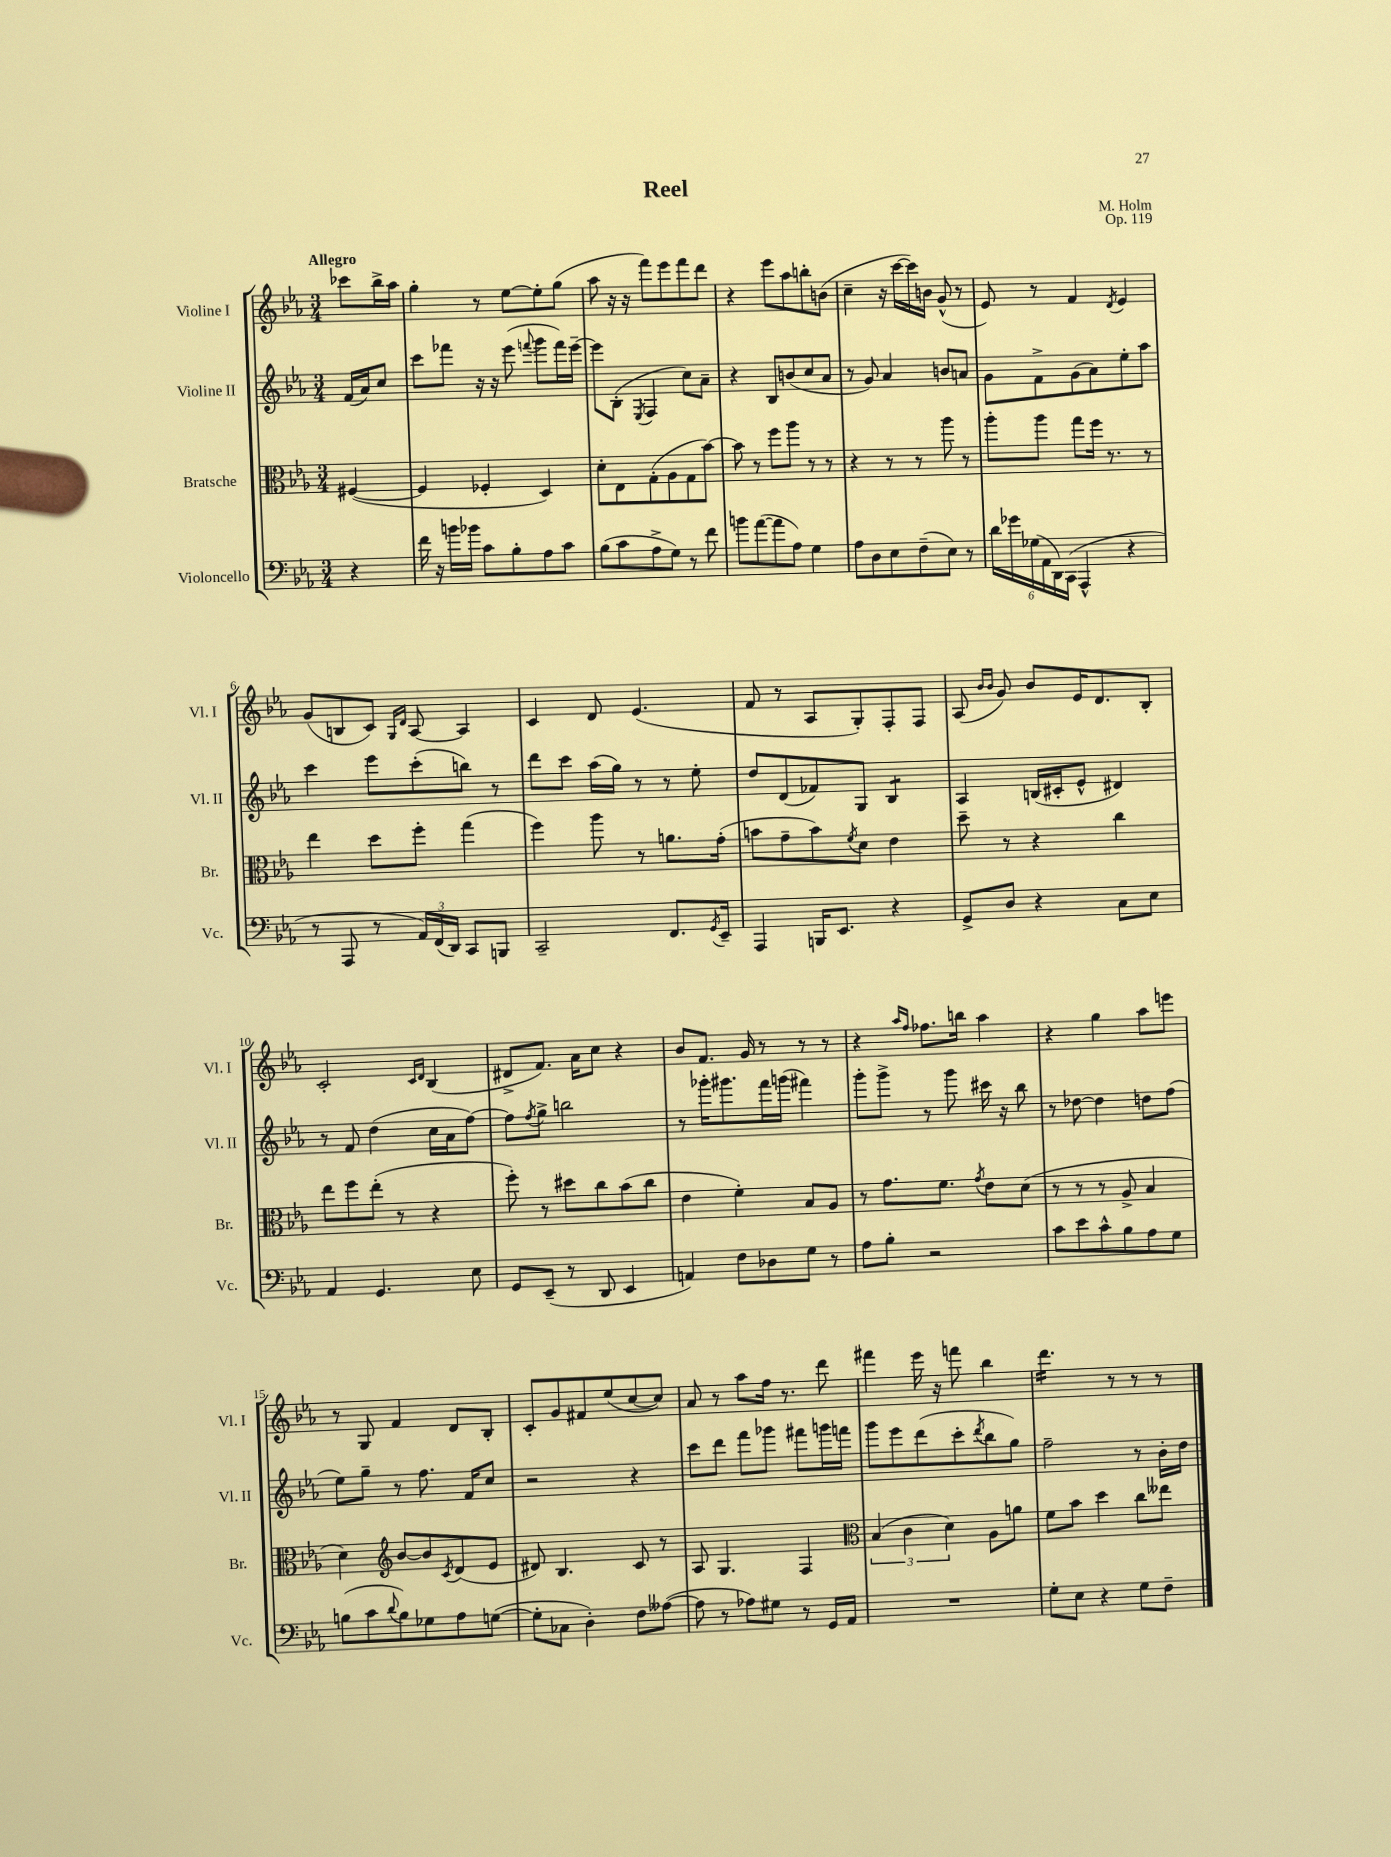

**kern	**kern	**kern	**kern
*staff4	*staff3	*staff2	*staff1
*clefF4	*clefC3	*clefG2	*clefG2
*k[b-e-a-]	*k[b-e-a-]	*k[b-e-a-]	*k[b-e-a-]
*M3/4	*M3/4	*M3/4	*M3/4
4r	([4F#/	(16f/LL	8ccc-\L
.	.	16a-/J)	.
.	.	8cc/J	16bb-^\L
.	.	.	16aa-\JJ
=	=	=	=
16f\	4F#/]	8ccc\L	4gg'\
16r	.	.	.
16b\LL	.	8fff-\J	.
16b-\JJ	.	.	.
8c\L	4F-'/	16r	8r
.	.	16r	.
8B-'\	.	(8eee-\	[8ee-\L
.	.	8qqfff/	.
8A-\	4D/)	8ggg\L	8ee-'\]
8c\J	.	16fff\L)	(8gg\J
.	.	[16eee-~\JJ	.
=	=	=	=
(8B-\L	8d'\L	8eee-\]L	8aa-\
8c\	8E-\	(8B-'\J	16r
.	.	.	16r
.	.	8qE-/	.
8A-^\	(8G'\	4F/	8fff\L)
8G\J)	8A-\	.	8eee-\
8r	8G\	8cc\L)	8fff\
8f\	[8b-\J)	8a-~\J	8ddd\J
=	=	=	=
8b\L	8b-\]	4r	4r
([8a-\	8r	.	.
8a-\]	8ff\L	8B-/L	8eee-\L
8A-\J)	8aa-\J	(8b/	8aa-\
4G\	8r	8cc/	8bb'\
.	8r	8a-/J	(8b\J
=	=	=	=
8A-\L	4r	8r	4cc~\
8D\	.	8g/)	.
8E-\	8r	4a-/	16r
.	.	.	[16ccc\LL
(8F~\	8r	.	16ccc\])
.	.	.	16b\JJ
8E-\J)	8aa-\	8b/L	(8g^^/
8r	8r	8a/J	8r
=	=	=	=
24d\LL	8aa-'\L	8g\L	8e-/)
24g-\	.	.	.
(24G-\	.	.	.
24AA-\	8aa-\J	8f^\	8r
24DD\)	.	.	.
(24CC\JJ	.	.	.
4AAA-^^/	8gg\L	(8g\	4f/
.	16ff\Jk	8a-\)	.
.	8.r	.	.
.	.	.	8qd/
4r	.	8ee-'\	4e-/
.	8r	8aa-\J	.
=	=	=	=
8r	4ee-\	4ccc\	(8g/L
8AAA-/	.	.	8B/
8r	8dd\L	8eee-\L	8c/J)
.	.	.	16qqG/LL
.	.	.	16qqd/JJ
24AA-/LL)	8ff'\J	(8ccc'\	[8A-/
(24FF/	.	.	.
24DD/JJ)	.	.	.
8CC/L	(4gg\	8bb\J)	4A-/]
8BBB/J	.	8r	.
=	=	=	=
2CC~/	4ff\)	8ddd\L	4c/
.	.	8ccc\J	.
.	8aa-\	(16aa-\LL	8d/
.	.	16gg\JJ)	.
.	8r	8r	(4.e-/
8.FF/L	8.a\L	8r	.
.	.	8ee-'\	.
8qGG/	.	.	.
16EE-~/Jk	(16g'\Jk	.	.
=	=	=	=
4AAA-/	8b\L	8dd/L	8f/
.	8g~\	(8d/	8r
16BBB/LK	8b\)	8f-/)	8A-/L
8.EE-/J	.	.	.
.	8qf/	.	.
.	8d\J	8G/J	8G'/)
4r	4e-\	4B-/	8F'/
.	.	.	8F/J
=	=	=	=
8GG^/L	8dd~\	4A-/	(8A-/
.	.	.	16qqb-/LL
.	.	.	16qqb-/JJ
8D/J	8r	.	8g/)
4r	4r	(16B/LL	8b-/L
.	.	16c#'/J	.
.	.	8e-^^/J	16e-/K
.	.	.	8.d/
8C\L	4cc\	4d#/)	.
8E-\J	.	.	8B-'/J
=	=	=	=
4AA-/	8ee-\L	8r	2c'/
.	8ff\	8f/	.
4.GG/	(8ee-'\J	(4dd\	.
.	8r	.	.
.	.	.	16qqc/LL
.	.	.	16qqd/JJ
.	4r	16cc\LL	(4B-/
.	.	16a-\J	.
8E-\	.	[8ff\J)	.
=	=	=	=
8GG/L	8ff'\)	8ff\]L	8d#^/L
.	.	8qff/	.
(8EE-~/J	8r	8gg^\J	8.f/J)
8r	8dd#\L	2bb\	.
.	.	.	16a-\LK
8DD/	8cc\	.	8cc\J
4EE-/	(8b-\	.	4r
.	8cc\J	.	.
=	=	=	=
4AA/)	4e-\	8r	8b-/L
.	.	16ggg-'\LK	8.f/J
.	.	8.ggg#\	.
8F\L	4f'\)	.	.
.	.	.	16g/
8D-\	.	16fff\L	8r
.	.	(16ggg\JJ	.
8G\J	8B-/L	4fff#\)	8r
8r	8A-/J	.	8r
=	=	=	=
8A-\L	8r	8ggg'\L	4r
8B-'\J	8.g\L	8ggg^\J	.
.	.	.	16qqaa-/LL
.	.	.	16qqff/JJ
2r	.	8r	8.ff-\L
.	8.f\J	.	.
.	.	8ggg\	.
.	.	.	16bb\Jk
.	8qg/	.	.
.	8e-\L	16ccc#\	4aa-\
.	.	16r	.
.	(8d\J	8bb-\	.
=	=	=	=
8c\L	8r	8r	4r
8e-\	8r	[8dd-\	.
8c^^\	8r	4dd-\]	4gg\
8B-\	8A-^/	.	.
8A-\	4B-/	8dd\L	8aa-\L
8G\J	.	(8ff\J	8eee\J
=	=	=	=
(8B\L	4d\)	8ee-\L)	8r
8c\	.	8gg~\J	8G/
*	*clefG2	*	*
8qqd/	.	.	.
8B\)	[8b-/L	8r	4f/
8G-\	8b-/]	8.ff\	.
.	8qc/	.	.
8A-\	(8d/	.	8d/L
.	.	16f/LK	.
([8G\J	8e-/J	8cc/J	8B-'/J
=	=	=	=
8G'\]L	8d#/)	2r	8c'/L
8C-\J	4.B-/	.	8g/
4D'\)	.	.	8f#/
.	.	.	(8ee-/
8F\L	8c/	4r	[8cc/
([8A--\J	8r	.	8cc/]J)
=	=	=	=
8A--\]	8A-/	8ccc\L	8a-/
8r	4.G/	8ddd\J	8r
8A-\L)	.	8fff\L	8aa-\L
8G#\J	.	8ggg-\J	16ff\Jk
.	.	.	8.r
8r	4F/	8fff#\L	.
16GG/LL	.	16ggg\L	8ddd\
16AA-/JJ	.	16fff\JJ	.
=	=	=	=
*	*clefC3	*	*
2.r	(6B-/	8ggg\L	4fff#\
.	.	8eee-\	.
.	6c\	.	.
.	.	(8ddd\	16eee-\
.	.	.	16r
.	6d\)	.	.
.	.	8ccc'\	8fff\
.	.	8qddd/	.
.	8A-\L	8bb-\	4bb-\
.	8a\J	8gg\J)	.
=	=	=	=
8G'\L	8f\L	2ff~\	4.ddd\
8E-\J	8b-\J	.	.
4r	4dd\	.	.
.	.	.	8r
8G\L	8cc\L	8r	8r
8F~\J	8ee--\J	16b-'\LL	8r
.	.	16dd\JJ	.
==	==	==	==
*-	*-	*-	*-
